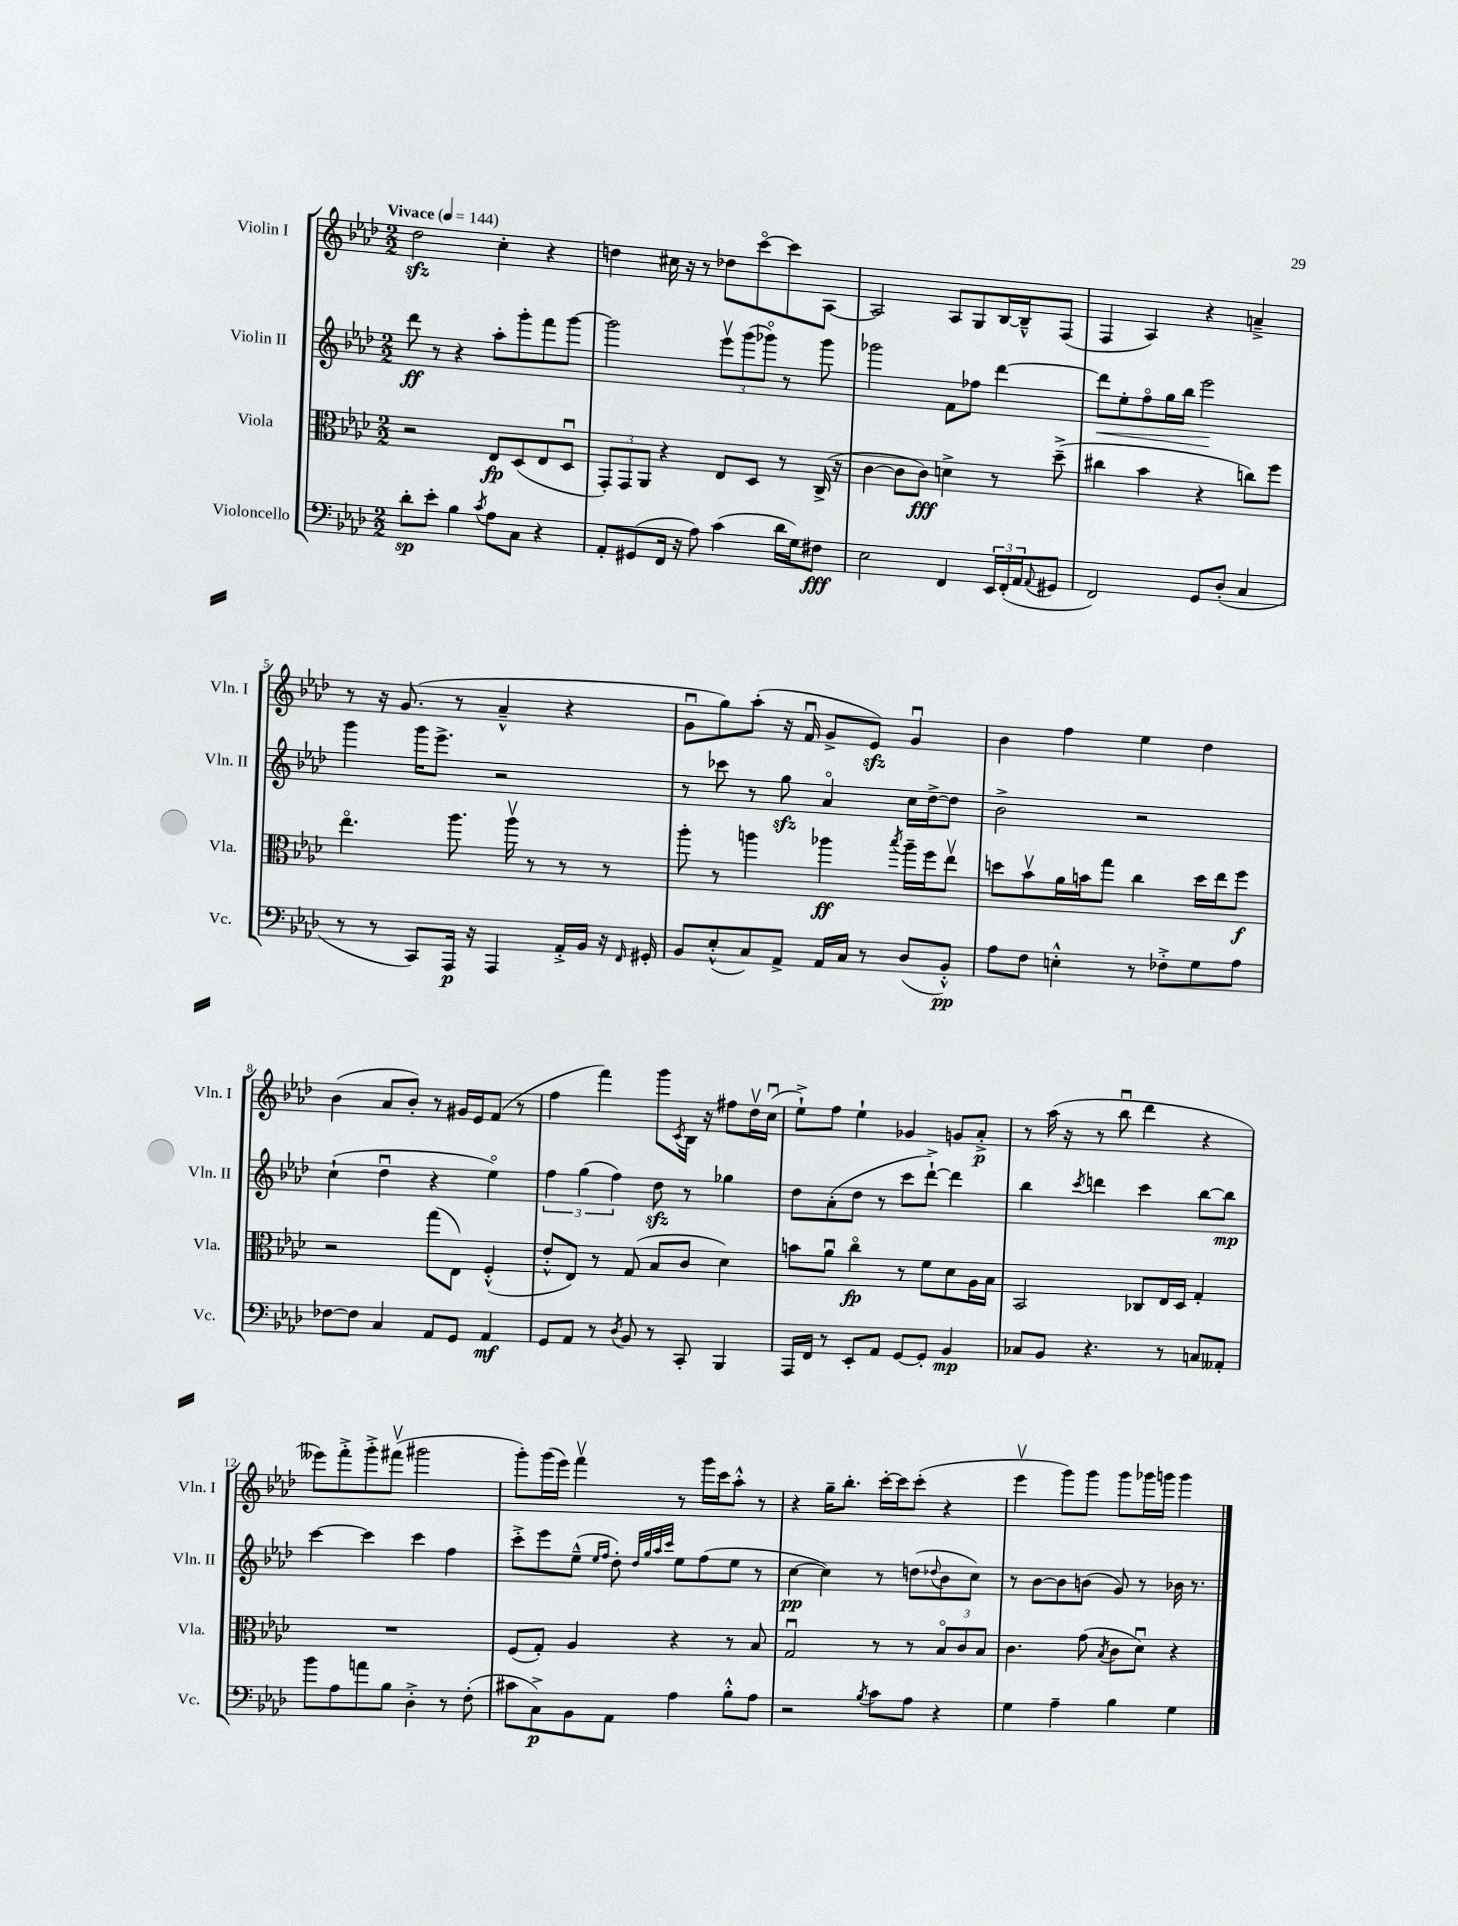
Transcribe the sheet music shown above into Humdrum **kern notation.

**kern	**dynam	**kern	**dynam	**kern	**dynam	**kern	**dynam
*part4	*part4	*part3	*part3	*part2	*part2	*part1	*part1
*staff4	*staff4	*staff3	*staff3	*staff2	*staff2	*staff1	*staff1
*I"Violoncello	*	*I"Viola	*	*I"Violin II	*	*I"Violin I	*
*I'Vc.	*	*I'Vla.	*	*I'Vln. II	*	*I'Vln. I	*
*clefF4	*	*clefC3	*	*clefG2	*	*clefG2	*
*k[b-e-a-d-]	*	*k[b-e-a-d-]	*	*k[b-e-a-d-]	*	*k[b-e-a-d-]	*
*M2/2	*	*M2/2	*	*M2/2	*	*M2/2	*
*MM144	*	*MM144	*	*MM144	*	*MM144	*
=1	=1	=1	=1	=1	=1	=1	=1
!	!	!	!	!	!	!LO:TX:a:B:t=Vivace	!
8d-'\L	sp	2r	.	8ddd-\	ff	2dd-zz\	.
8e-'\J	.	.	.	8r	.	.	.
4B-\	.	.	.	4r	.	.	.
8qc/	.	.	.	.	.	.	.
8A-\L	.	8E-/L	fp	8aa-'\L	.	4cc'\	.
8C\J	.	(8D-/	.	8ggg'\	.	.	.
4r	.	8E-/	.	8fff\	.	4r	.
.	.	8D-u/J	.	[8ggg\J	.	.	.
=2	=2	=2	=2	=2	=2	=2	=2
8AA-'/L	.	12GG'/L)	.	2ggg\]	.	4ddn\	.
.	.	12GG/	.	.	.	.	.
(8GG#X/	.	.	.	.	.	.	.
.	.	12AA-/J	.	.	.	.	.
16FF/Jk	.	4r	.	.	.	16cc#X\	.
16r	.	.	.	.	.	16r	.
8A-\)	.	.	.	.	.	8r	.
(4c\	.	8E-/L	.	12eee-v\L	.	8dd-X\L	.
.	.	.	.	(12ggg\	.	.	.
.	.	8D-/J	.	.	.	[8ccc\	.
.	.	.	.	12ggg-X\J)	.	.	.
16d-\LL	.	8r	.	8r	.	8ccc\]	.
16G\J)	.	.	.	.	.	.	.
8F#X\J	fff	(16C^/	.	8ggg-\	.	[8A-\J	.
.	.	16r	.	.	.	.	.
=3	=3	=3	=3	=3	=3	=3	=3
2E-\	.	[4c\	.	2ggg-X\	.	2A-/]	.
.	.	8c\L]	.	.	.	.	.
.	.	8c\J)	fff	.	.	.	.
4FF/	.	4dn^\	.	8f\L	.	8A-/L	.
.	.	.	.	8ff-X\J	.	8G/	.
24EE-/LL	.	8r	.	[4ddd-\	.	[16B-/L	.
(24FF'/	.	.	.	.	.	.	.
.	.	.	.	.	.	16B-~^^/J]	.
24AA-/J	.	.	.	.	.	.	.
8qqAA-/	.	.	.	.	.	.	.
8GG#X/J	.	(8dd-~^\	.	.	.	(8F/J	.
=4	=4	=4	=4	=4	=4	=4	=4
!	!	!	!	!	!LO:HP:b	!	!
2FF/)	.	4cc#X\	.	8ddd-\L]	<	4F/	.
.	.	.	.	8ee-'\	.	.	.
.	.	4b-\	.	8ff\	.	4A-/)	.
.	.	.	.	16gg\L	.	.	.
.	.	.	.	16bb-\JJ	.	.	.
8GG/L	.	4r	.	2eee-\	.	4r	.
(8D-'/J	.	.	.	.	.	.	.
4C/	.	8ccn\L)	.	.	.	4an~^/	.
.	.	8ff\J	.	.	.	.	.
.	.	.	.	.	[	.	.
!!LO:LB:g=z
=5	=5	=5	=5	=5	=5	=5	=5
8r	.	4.ee-\	.	4ggg\	.	8r	.
8r	.	.	.	.	.	16r	.
.	.	.	.	.	.	(8.g/	.
8CC/L)	.	.	.	16ggg\KL	.	.	.
.	.	.	.	8.eee-^\J	.	.	.
16AAA-/Jk	p	8.aa-\	.	.	.	8r	.
16r	.	.	.	.	.	.	.
4AAA-/	.	.	.	2r	.	4a-~^^/	.
.	.	16aa-v\	.	.	.	.	.
.	.	8r	.	.	.	.	.
16AA-'^/LL	.	8r	.	.	.	4r	.
16BB-/JJ	.	.	.	.	.	.	.
16r	.	8r	.	.	.	.	.
16qqFF/	.	.	.	.	.	.	.
16GG#X'/	.	.	.	.	.	.	.
=6	=6	=6	=6	=6	=6	=6	=6
8BB-/L	.	8aa-'\	.	8r	.	8gu\L	.
(8E-'^^/	.	8r	.	8ccc-X\	.	8gg\)	.
8C/)	.	4aan\	.	8r	.	(8aa-'\J	.
8AA-^/J	.	.	.	8ggzz\	.	16r	.
.	.	.	.	.	.	16fu/	.
16AA-/LL	.	4aa-X\	ff	4a-/	.	8g^/L	.
16C/JJ	.	.	.	.	.	.	.
8r	.	.	.	.	.	8e-zz/J)	.
.	.	8qbb-/	.	.	.	.	.
(8D-/L	.	16aa-~\LL	.	16cc\LL	.	4gu/	.
.	.	16ff\J	.	[16dd-^\J	.	.	.
8BB-'^^/J)	pp	8ee-v\J	.	8dd-\J]	.	.	.
=7	=7	=7	=7	=7	=7	=7	=7
8A-\L	.	8ddn\L	.	2b-^\	.	4b-\	.
8F\J	.	8b-v\	.	.	.	.	.
4En'^^\	.	16a-\L	.	.	.	4ff\	.
.	.	16bn\J	.	.	.	.	.
.	.	8gg\J	.	.	.	.	.
8r	.	4cc\	.	2r	.	4ee-\	.
8F-X'^\L	.	.	.	.	.	.	.
8G\	.	16dd\LL	.	.	.	4dd-\	.
.	.	16ee-\J	.	.	.	.	.
8A-\J	.	8ff\J	f	.	.	.	.
!!LO:LB:g=z
=8	=8	=8	=8	=8	=8	=8	=8
[8F-X\L	.	2r	.	(4cc`\	.	(4b-\	.
8F-\J]	.	.	.	.	.	.	.
4C/	.	.	.	4dd-u\	.	8a-/L	.
.	.	.	.	.	.	8b-'/J)	.
8AA-/L	.	(8gg\L	.	4r	.	8r	.
8GG/J	.	8E-\J)	.	.	.	16g#X/LL	.
.	.	.	.	.	.	16e-/J	.
4AA-/	mf	(4F'^^/	.	4ee-\)	.	(8f/J	.
.	.	.	.	.	.	8r	.
=9	=9	=9	=9	=9	=9	=9	=9
8GG/L	.	8e-'^^/L	.	6ff\	.	4ff\	.
8AA-/J	.	8E-/J)	.	.	.	.	.
.	.	.	.	(6gg\	.	.	.
8r	.	8r	.	.	.	4fff\)	.
.	.	.	.	6ff\)	.	.	.
8qD-/	.	.	.	.	.	.	.
8BB-/	.	(8G/	.	.	.	.	.
8r	.	8B-/L	.	8dd-zz\	.	8ggg\L	.
.	.	.	.	.	.	8qc/	.
8CC'/	.	8c/J	.	8r	.	16B-\Jk	.
.	.	.	.	.	.	16r	.
4BBB-/	.	4d-\)	.	4gg-X\	.	8ff#X\L	.
.	.	.	.	.	.	16dd-v\L	.
.	.	.	.	.	.	(16ccu\JJ	.
=10	=10	=10	=10	=10	=10	=10	=10
16AAA-/LL	.	8bn\L	.	8dd-\L	.	8ee-`^\L)	.
16FF/JJ	.	.	.	.	.	.	.
8r	.	8a-u\J	.	(8a-'\	.	8ff\J	.
8EE-'/L	.	4cc\	fp	8dd-\J	.	4ee-`\	.
8AA-/J	.	.	.	8r	.	.	.
[8GG/L	.	8r	.	8ccc\L	.	4g-X/	.
8GG'/J]	.	8f\L	.	[8ddd-`^\J)	.	.	.
4BB-/	mp	8d-\	.	4ddd-\]	.	8gn/L	.
.	.	16A-\L	.	.	.	8a-'^/J	p
.	.	16B-\JJ	.	.	.	.	.
=11	=11	=11	=11	=11	=11	=11	=11
8C-X/L	.	2BB-/	.	4bb-\	.	8r	.
8BB-/J	.	.	.	.	.	(16aa-\	.
.	.	.	.	.	.	16r	.
.	.	.	.	8qccc/	.	.	.
4.r	.	.	.	4dddn\	.	8r	.
.	.	.	.	.	.	8bb-u\	.
.	.	8C-X/L	.	4ccc\	.	4ddd-\	.
8r	.	16E-/L	.	.	.	.	.
.	.	16D-/JJ	.	.	.	.	.
8Cn/L	.	4G'/	.	[8bb-\L	.	4r	.
8AA--X'/J	.	.	.	8bb-\J]	mp	.	.
!!LO:LB:g=z
=12	=12	=12	=12	=12	=12	=12	=12
8b-\L	.	1r	.	[4ccc\	.	8eee--X\L)	.
8A-\	.	.	.	.	.	8fff'^\	.
8an\	.	.	.	4ccc\]	.	8ggg'^\	.
8B-\J	.	.	.	.	.	(8fff#Xv\J	.
4D-'^\	.	.	.	4ccc\	.	2ggg#X\	.
8r	.	.	.	4ff\	.	.	.
(8F'\	.	.	.	.	.	.	.
=13	=13	=13	=13	=13	=13	=13	=13
8c#X\L	.	(8F/L	.	8ccc'^\L	.	8ggg'\L)	.
8C^\)	p	8G'/J)	.	8eee-\	.	(16ggg\L	.
.	.	.	.	.	.	16eee-\JJ)	.
8BB-\	.	4A-/	.	(8ee-~^^\J	.	4fffv\	.
.	.	.	.	16qqee-/LL	.	.	.
.	.	.	.	16qqff/JJ	.	.	.
8AA-\J	.	.	.	8dd-'\)	.	.	.
.	.	.	.	32qqdd-/LLL	.	.	.
.	.	.	.	32qqgg/	.	.	.
.	.	.	.	32qqaa-/	.	.	.
.	.	.	.	32qqccc/JJJ	.	.	.
4A-\	.	4r	.	8ee-\L	.	8r	.
.	.	.	.	(8ff\	.	16ggg\LL	.
.	.	.	.	.	.	16ccc\J	.
8B-'^^\L	.	8r	.	8ee-\J	.	8aa-'^^\J	.
8A-\J	.	8B-/	.	8r	.	8r	.
=14	=14	=14	=14	=14	=14	=14	=14
2r	.	2Gu/	.	[4cc\	pp	4r	.
.	.	.	.	4cc\])	.	16gg~\KL	.
.	.	.	.	.	.	8.bb-'\J	.
8qB-/	.	.	.	.	.	.	.
8c\L	.	8r	.	8r	.	[16ccc'\LL	.
.	.	.	.	.	.	16ccc\J]	.
8A-\J	.	8r	.	(8ddn\L	.	(8ccc'\J	.
.	.	.	.	8qqdd-X/	.	.	.
4r	.	12B-/L	.	8b-\	.	4r	.
.	.	12c/	.	.	.	.	.
.	.	.	.	8cc\J)	.	.	.
.	.	12B-/J	.	.	.	.	.
=15	=15	=15	=15	=15	=15	=15	=15
4G\	.	4.c\	.	8r	.	4eee-v\	.
.	.	.	.	[8b-\L	.	.	.
4A-~\	.	.	.	8b-\]	.	8ggg\L)	.
.	.	(8g\	.	(8bn\J	.	8ggg\J	.
.	.	8qB-/	.	.	.	.	.
4B-\	.	8c\L	.	8g/)	.	8ggg\L	.
.	.	8d-u\J)	.	8r	.	16ggg-X\L	.
.	.	.	.	.	.	16gggn\JJ	.
4G\	.	4r	.	16b-X\	.	4ggg\	.
.	.	.	.	8.r	.	.	.
==	==	==	==	==	==	==	==
*-	*-	*-	*-	*-	*-	*-	*-
